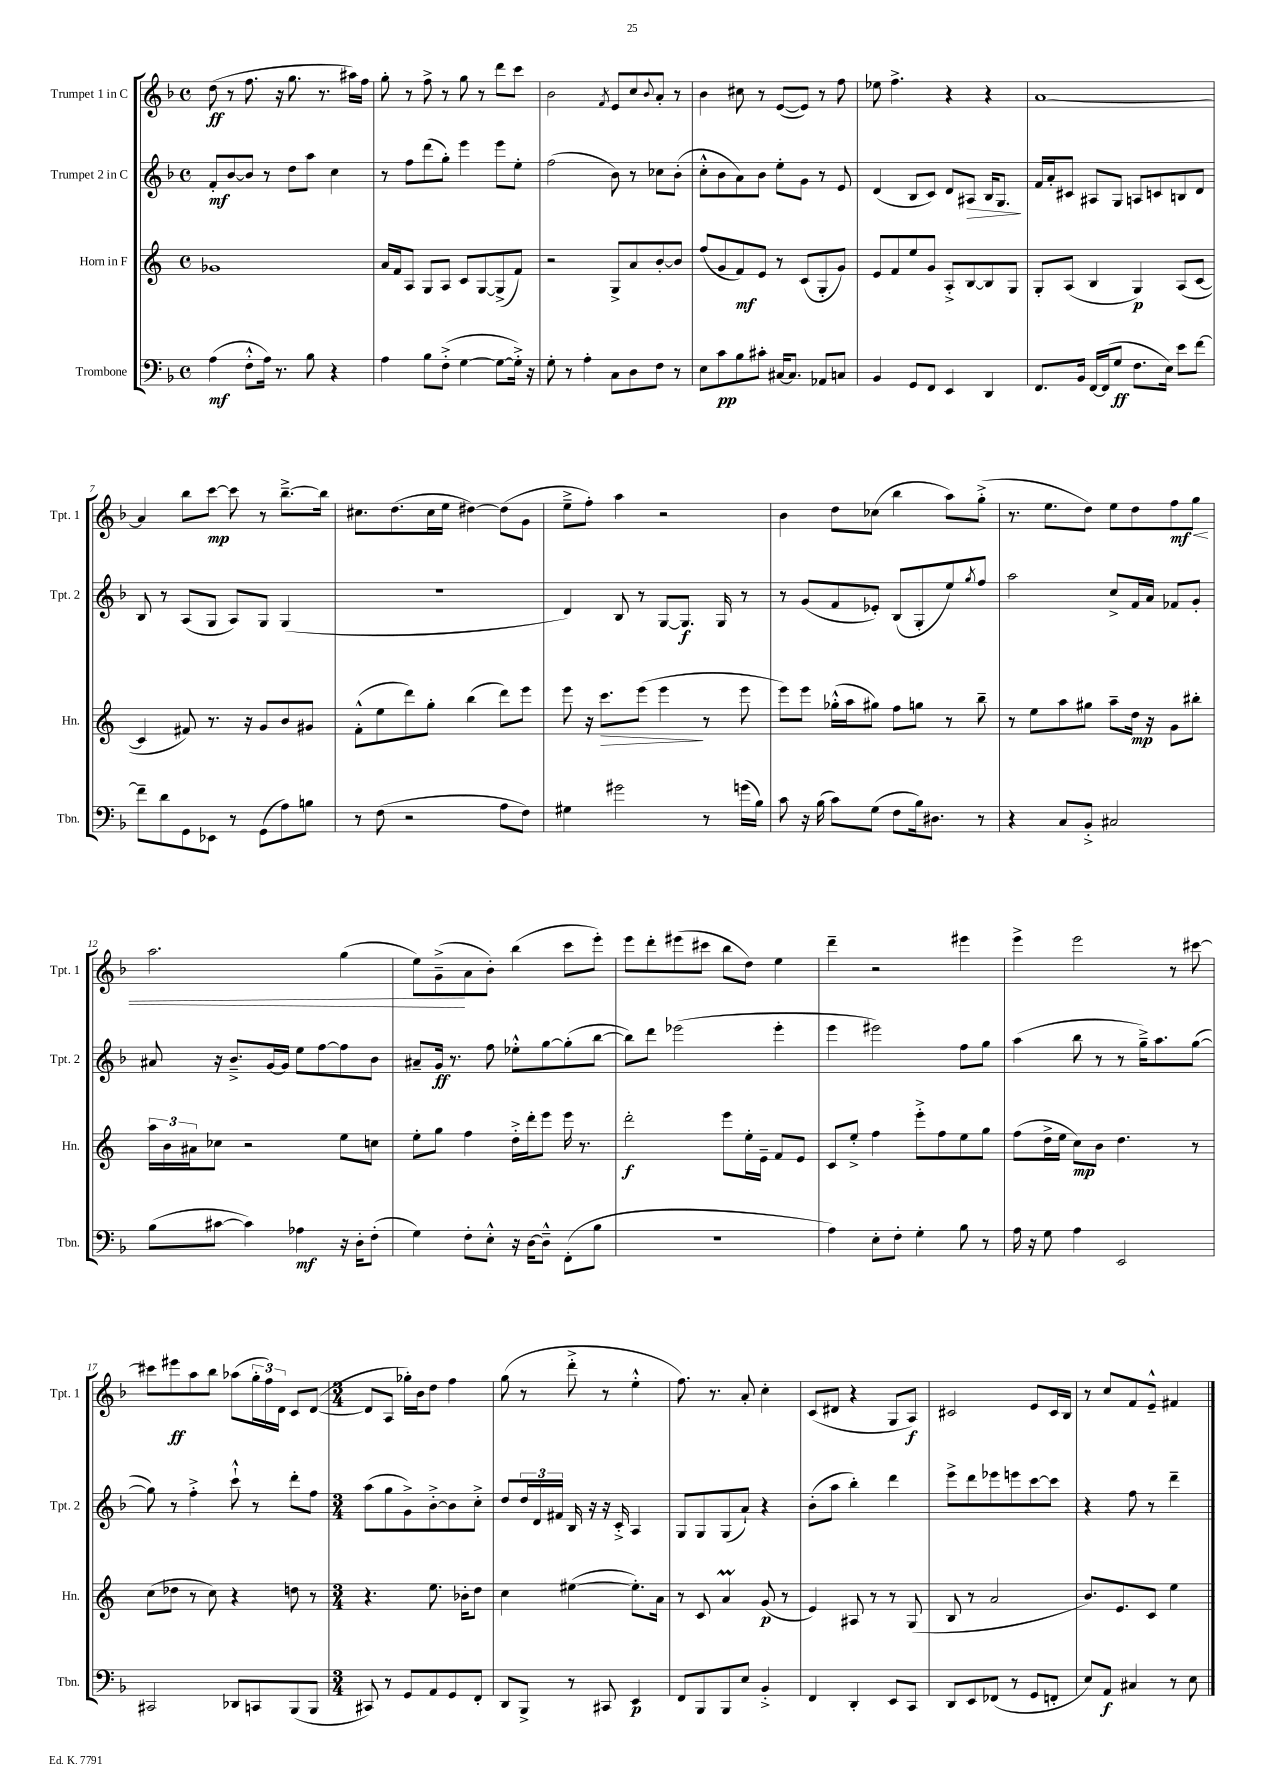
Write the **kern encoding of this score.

**kern	**kern	**kern	**kern
*staff4	*staff3	*staff2	*staff1
*clefF4	*clefG2	*clefG2	*clefG2
*k[b-]	*k[]	*k[b-]	*k[b-]
*M4/4	*M4/4	*M4/4	*M4/4
*met(c)	*met(c)	*met(c)	*met(c)
(4A	1g-	8f'	(8dd
.	.	[8b-	8r
8F'^^	.	8b-]	8.ff
16A)	.	8r	.
8.r	.	.	16r
.	.	8dd	8.gg
8B-	.	8aa	.
.	.	.	8.r
4r	.	4cc	.
.	.	.	16aa#)
.	.	.	16ff
=	=	=	=
4A	16a	8r	8gg'
.	16f	.	.
.	8A	8ff	8r
8B-	8G	(8ddd	8ff^
(8F'^	8A	8gg')	8r
[4G	8c	4eee	8gg
.	[8G	.	8r
8G_	(8G^]	8eee	8ddd
16G'^])	8f)	8ee'	8ccc
16r	.	.	.
=	=	=	=
8G'	2r	(2ff	2b-
8r	.	.	.
4A'	.	.	.
.	.	.	8qf
8C	8G^	8b-)	8e
8D	8a	8r	8cc
.	.	.	8qqb-
8F	[8b'	8cc-	8a'
8r	8b]	(8b-'	8r
=	=	=	=
8E	(8ff	8cc'^^	4b-
8c	8g	8b-	.
8B-	8f)	8a)	8cc#
8c#'	8e	8b-	8r
[16C#	8r	8ee'	([8e
8.C#]	.	.	.
.	(8c	8g	8e])
8AA-	8G'	8r	8r
8C	8g)	8e	8ff
=	=	=	=
4BB-	8e	(4d	8ee-
.	8f	.	4.ff^
8GG	8ee	8B-	.
8FF	8g	8c)	.
4EE	8A'^	8d	4r
.	[8B	8A#	.
4DD	8B]	16B-	4r
.	.	8.G	.
.	8G	.	.
=	=	=	=
8.FF	8G'	16f	[1a
.	.	16a'	.
.	(8A	8c#	.
16BB-	.	.	.
[16FF	4B	8A#	.
(16FF]	.	.	.
8G	.	8G	.
8.F	4G)	8A	.
.	.	8c	.
16E)	.	.	.
8e	(8A	8B	.
[8f	[8c	8d	.
=	=	=	=
8f~]	4c]	8B-	4a]
8d	.	8r	.
8GG	8f#)	(8A	8bb-
8EE-	8.r	8G	[8ccc
8r	.	8A)	8ccc]
.	16r	.	.
(8GG	8g	8G	8r
8A)	8b	(4G	[8.bb-~^
8B	8g#	.	.
.	.	.	16bb-]
=	=	=	=
8r	(8f'^^	1r	8.cc#
(8F	8ee	.	.
.	.	.	(8.dd
2r	8ddd)	.	.
.	8gg'	.	16cc#
.	.	.	16ee
.	(4bb	.	[4dd#)
8A	8ddd)	.	(8dd#]
8F)	8eee	.	8g
=	=	=	=
4G#	8eee	4d)	8ee~^
.	16r	.	8ff')
.	8.ccc	.	.
2g#	.	8B-	4aa
.	(8eee	8r	.
.	4eee	[8G	2r
.	.	8.G]	.
8r	8r	.	.
.	.	16G	.
(16g	8eee	8r	.
16B-)	.	.	.
=	=	=	=
8c	8eee)	8r	4b-
16r	8eee	(8g	.
(16B-	.	.	.
8c)	(16gg-'^^	8f	8dd
.	16aa	.	.
(8G	8gg#)	8e-')	(8cc-
8F	8ff	(8B-	4bb-
16B-)	8gg	8G'	.
8.D#	.	.	.
.	8r	8ee)	8aa)
.	.	8qgg	.
8r	8bb~	8ff	(8gg'^
=	=	=	=
4r	8r	2aa	8.r
.	8ee	.	.
.	.	.	8.ee
8C	8aa	.	.
8BB-'^	8gg#	.	8dd)
2C#	8aa~	8cc^	8ee
.	16dd	16f	8dd
.	16r	16a	.
.	8g	8f-	8ff
.	8bb#'	8g'	8gg
=	=	=	=
(8B-	24aa	8a#	2.aa
.	24b	.	.
.	24a#	.	.
[8c#	8cc-	16r	.
.	.	8.b-~^	.
4c#])	2r	.	.
.	.	[16g	.
.	.	16g]	.
4A-	.	8ee	.
.	.	[8ff	.
16r	8ee	8ff]	(4gg
16D'	.	.	.
(8F'	8cc	8b-	.
=	=	=	=
4G)	8ee'	8a#~	8ee)
.	8gg	16g	(8g~^
.	.	8.r	.
8F'	4ff	.	8a
8E'^^	.	8ff	8b-')
16r	16dd'^	8ee-'^^	(4bb-
[16D	16ddd'	.	.
8D~^^]	8eee	[8gg	.
(8FF'	16eee	(8gg']	8ccc
.	8.r	.	.
8B-	.	[8bb-	8eee')
=	=	=	=
1r	2ddd'	8bb-])	8eee
.	.	8ddd	8ddd'
.	.	(2eee-	(8eee#
.	.	.	8ccc#
.	8eee	.	8bb-
.	16ee'	.	8dd)
.	16e~	.	.
.	8f	4eee-'	4ee
.	8e	.	.
=	=	=	=
4A)	8c	4eee	4ddd~
.	8ee'^	.	.
8E'	4ff	2eee#)	2r
8F'	.	.	.
4G'	8eee'^	.	.
.	8ff	.	.
8B-	8ee	8ff	4eee#
8r	8gg	8gg	.
=	=	=	=
16A	(8ff	(4aa	4eee^
16r	.	.	.
8G	16dd^	.	.
.	16ee	.	.
4A	8cc)	8bb-	2eee
.	8b	8r	.
2EE	4.dd	8r	.
.	.	16gg~^)	.
.	.	8.aa	.
.	.	.	8r
.	8r	([8gg	[8ccc#
=	=	=	=
2CC#	(8cc	8gg])	8ccc#]
.	8dd-	8r	8eee#
.	8r	4ff'^	8aa
.	8cc)	.	8bb-
8DD-	4r	8ccc`^^	(8aa-
8CC	.	8r	24gg'
.	.	.	24ff)
.	.	.	24d
(8BBB-	8dd	8ddd'	8c
8BBB-	8r	8ff	([8d
=	=	=	=
*M3/4	*M3/4	*M3/4	*M3/4
8CC#)	4.r	(8aa	8d]
8r	.	8gg	8A
8GG	.	8g^)	16gg-')
.	.	.	16b-
8AA	8.ee	[8b-'^	8dd
8GG	.	8b-]	4ff
.	16b-'	.	.
8FF'	8dd	8cc'^	.
=	=	=	=
8DD	4cc	8dd	(8gg
8BBB-^	.	24dd	8r
.	.	24d	.
.	.	24f#	.
8r	([4ee#	16B-	8ddd'^
.	.	16r	.
8CC#	.	16r	8r
.	.	16c'^	.
4EE	8.ee#'])	4A	4ee'^^
.	16a	.	.
=	=	=	=
8FF	8r	8G	8.ff)
8BBB-	8c	8G	.
.	.	.	8.r
8BBB-	4a	(8G	.
8E	.	8a`)	8a'
4BB-'^	(8g	4r	4cc'
.	8r	.	.
=	=	=	=
4FF	4e)	(8b-'	(8c
.	.	8aa	8d#
4DD'	8A#	4bb-')	4r
.	8r	.	.
8EE	8r	4ddd	8G
8CC	(8G	.	8A)
=	=	=	=
8DD	8B	8eee^	2c#
8EE	8r	8ddd	.
(8FF-	2a	8eee-	.
8r	.	8eee	.
8GG	.	[8ccc	8e
8FF'	.	8ccc]	16c#
.	.	.	16B-
=	=	=	=
8E)	8.b)	4r	8r
8AA	.	.	8cc
.	8.e	.	.
4C#	.	8ff	8f
.	8c	8r	8e~^^
8r	4ee	4ddd~	4f#
8E	.	.	.
==	==	==	==
*-	*-	*-	*-
